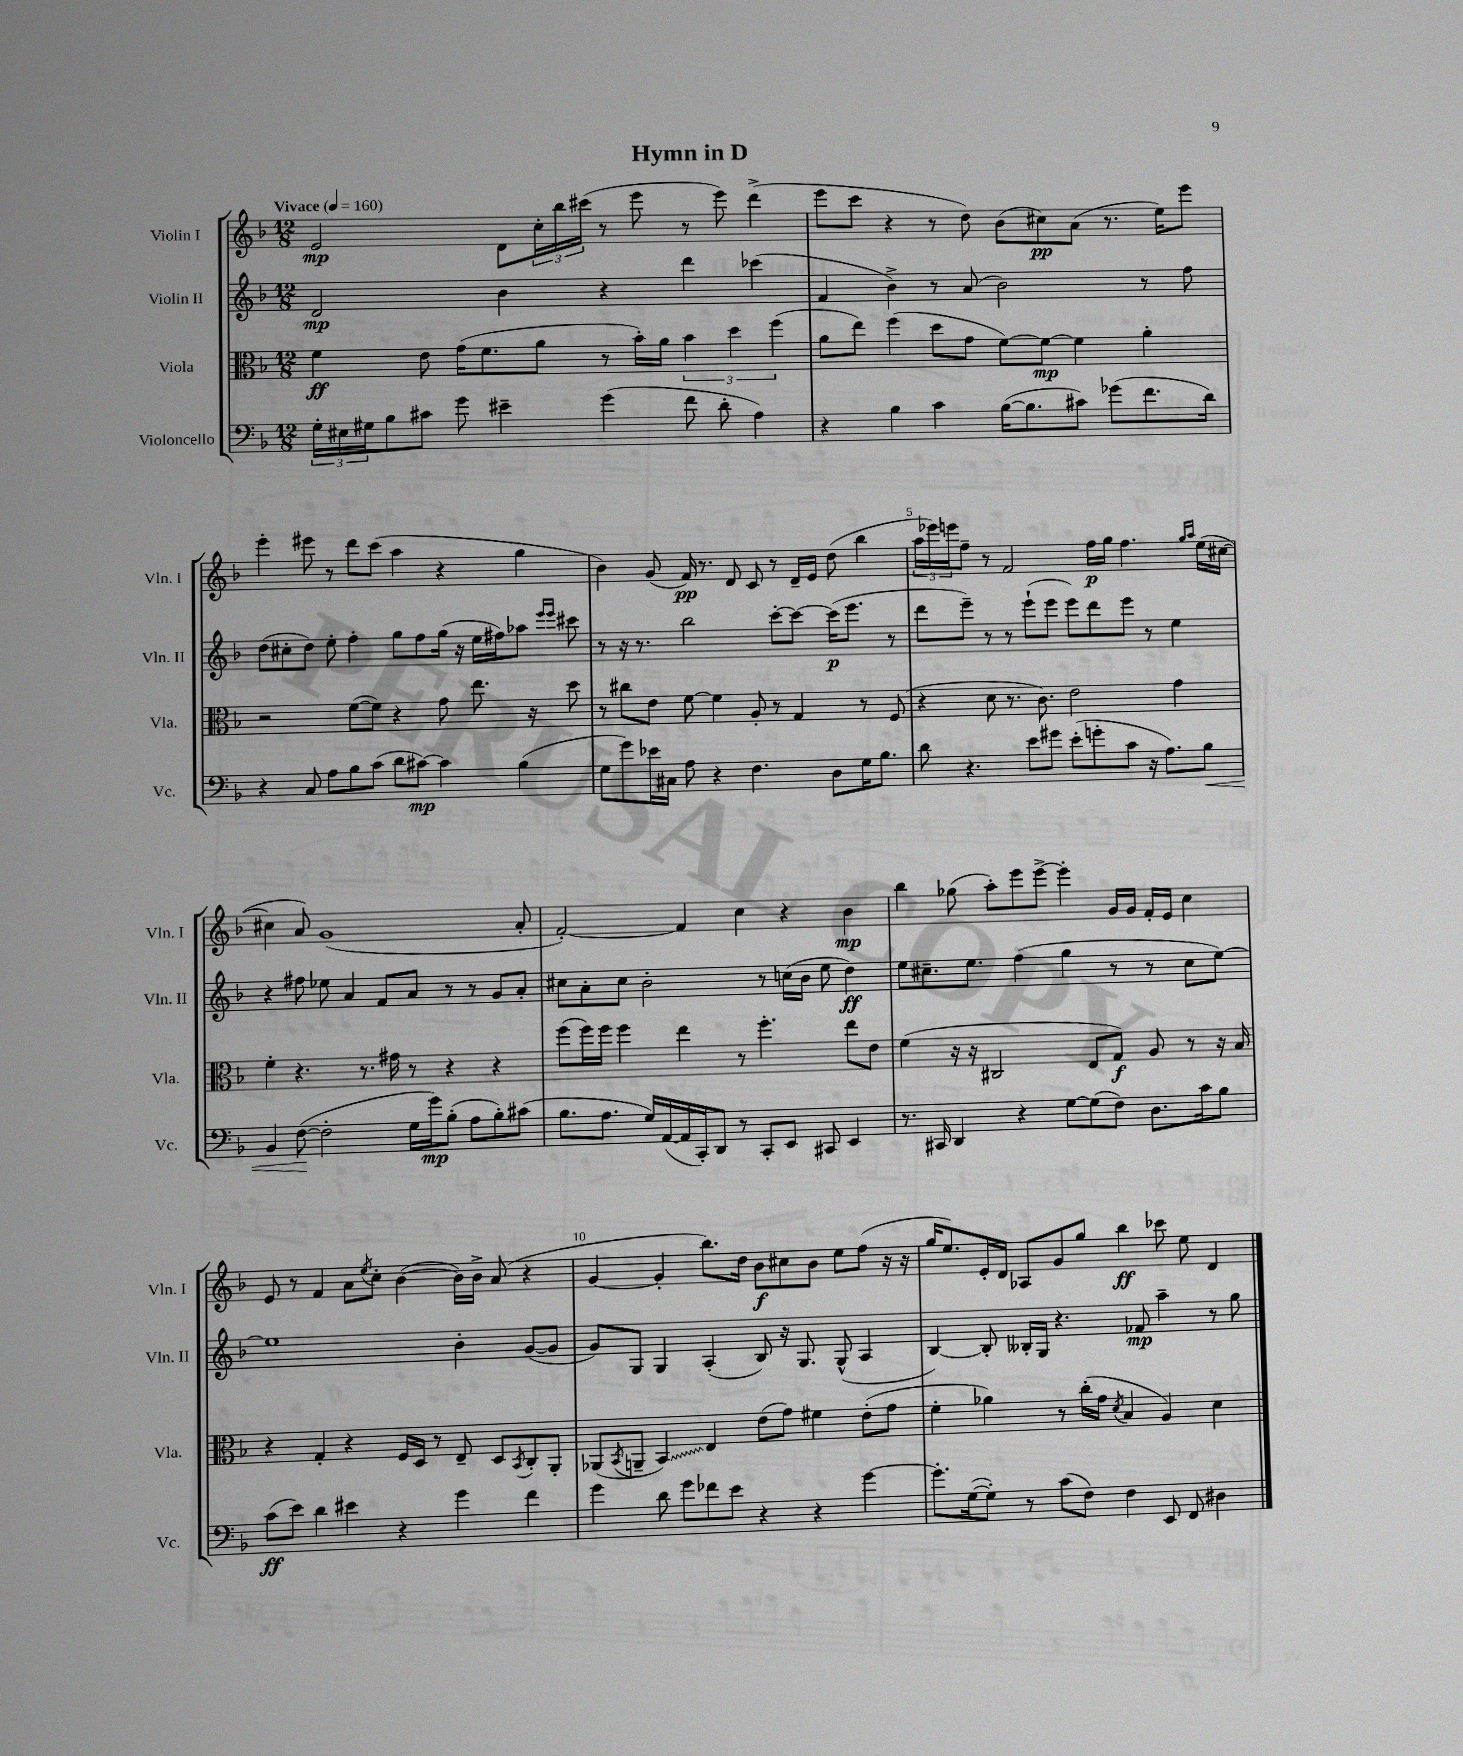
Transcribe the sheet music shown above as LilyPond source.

\header { title = "Hymn in D" }
<<
\new StaffGroup <<
\new Staff = "s0" \with { instrumentName = "Violin I" shortInstrumentName = "Vln. I" } {
    \clef treble \key f \major \numericTimeSignature \time 12/8 \tempo "Vivace" 4 = 160
    e'2\mp d'8 \tuplet 3/2 { c''16-. bes''16 cis'''16( } r8 e'''8 r8 e'''8) d'''4->( |
    e'''8 c'''8 r4 r8 d''8) bes'8( cis''8\pp) a'8( r8. e''16) e'''8 |
    e'''4-. eis'''8 r8 d'''8 c'''8( a''4 r4 g''4 |
    bes'4) g'8( f'16\pp) r8. d'8 c'8 r8 d'16-- e'16 d''8( bes''4 |
    \tuplet 3/2 { a''16 ees'''16) e'''16 } f''8-- r8 f'2 f''16\p g''16 f''4. \grace { g''16 a''16 } e''16( cis''16~ |
    cis''4 a'8) g'1( a'8-. |
    f'2~-.) f'4 c''4 r4 bes'4\mp |
    bes''4 ges''8( a''8-.) e'''8 e'''8~-> e'''4-. g'16 g'16 f'16-. e'16 c''4 |
    e'8 r8 f'4 a'8 \acciaccatura { e''8 } c''8-. bes'4~( bes'16) bes'16-> a'8( r4 |
    g'4~ g'4-. bes''8.) d''16 bes'8\f cis''8 bes'8 e''8 f''8( r16 r16 |
    g''16 e''8.) e'16-. d'16 aes8 g'8 g''8 bes''4\ff ces'''8 e''8 d'4 \bar "|." |
}
\new Staff = "s1" \with { instrumentName = "Violin II" shortInstrumentName = "Vln. II" } {
    \clef treble \key f \major \numericTimeSignature \time 12/8
    d'2\mp bes'4 r4 d'''4 ces'''4( |
    f'4 bes'4->) r8 a'8( bes'2) r8 f''8 |
    d''8( cis''8-. d''8) e''8-. f''4-. g''8 f''8 g''16( r16 e''16 fis''16) aes''8 \grace { e'''16 e'''16 } cis'''8 |
    r8 r16 r8. bes''2 c'''8~-. c'''8~ c'''16\p( e'''8. r8 |
    d'''8 e'''8--) r8 r8 e'''8-!( e'''8 e'''8) d'''8 e'''8 r8 e''4 |
    r4 fis''8 ees''8 a'4 f'8 a'8 r8 r8 g'8 a'8-. |
    cis''8 a'8-. cis''8 bes'2-. r8 c''16( bes'16 e''8 d''4\ff) |
    e''8 cis''8.-- e''8. f''4( g''4 r8 r8 cis''8 e''8~) |
    e''1 bes'4-. g'8~( g'8 |
    g'8) g8 g4 a4-.( bes8) r16 g8. g8-^( a4 |
    bes4~) bes8-. beses16-. g16 r4. fes'8\mp a''4-- r8 g''8 \bar "|." |
}
\new Staff = "s2" \with { instrumentName = "Viola" shortInstrumentName = "Vla." } {
    \clef alto \key f \major \numericTimeSignature \time 12/8
    f'4\ff e'8 g'16( f'8. a'8 r8 bes'16-.) a'16 \tuplet 3/2 { bes'4 d''4 f''4( } |
    a'8 e''8) f''4( d''8 g'8 f'8~) f'8~\mp f'4 a'4-. |
    r2 f'8~( f'8) r4 g'8 e''8. r16 d''8 |
    r8 cis''8 e'8 f'8~ f'4 a8-. r8 g4 r8 f8( |
    r4 d'8 r8. c'8.) e'2 g'4 |
    f'4-. r4. r8. gis'16 r8 r4 r4 |
    f''8( f''16) f''16 f''4 e''4 r8 f''4.-. e''8 e'8 |
    f'4( r16 r16 cis2 e8 g8\f) a8 r8 r16 bes16 |
    r4 g4-. r4 f16 d16 r8 e8-- d8 \acciaccatura { bes,8 } c8-. a,8-. |
    aes,8( \acciaccatura { bes,8 } a,8-- \once \override Glissando.style = #'zigzag bes,4\glissando) e4 e'8( g'8) fis'4 e'8-.( g'8 |
    f'4-. aes'4) r8 c''16-.( g'16 \acciaccatura { d'8 } bes4 a4) d'4 \bar "|." |
}
\new Staff = "s3" \with { instrumentName = "Violoncello" shortInstrumentName = "Vc." } {
    \clef bass \key f \major \numericTimeSignature \time 12/8
    \tuplet 3/2 { g16-. eis16 gis16 } bes8 cis'8 g'8 eis'4-- g'4( f'8 d'8-. a4) |
    r4 bes4 c'4 bes16~( bes8. cis'8) ges'8( f'8. d'16) |
    r4 c8 a8 bes8 c'8( d'8 cis'8~\mp) cis'4 bes4( |
    g8 g'8) ees'16 cis16 a8 r4 f4. d8 g16 bes8. |
    d'8 r4. e'8 gis'8 e'8-.( g'8-. c'8 r16 a8.) bes8\< |
    bes,4 f8~\!( f2-. g16 g'16\mp) bes8-.( a8 bes8-.) cis'8( |
    bes8. a8. g16) a,16~( a,16 c,16-.) d,8 r8 c,8-. e,8 cis,8 e,4 |
    r8. cis,16 d,4 r4 g8~ g8( f8) d8. c'16 bes8 |
    c'8\ff( e'8) d'4 eis'4 r4 g'4 f'4 |
    g'4 d'8 g'8 fes'8 e'8 r4 r4 g'4~ |
    g'8.-. g16~( g8-.) r8 c'8( f8) f4 e,8 f,8 dis4 \bar "|." |
}
>>
>>
\layout { \context { \Score \override BarNumber.break-visibility = ##(#f #t #t) barNumberVisibility = #(every-nth-bar-number-visible 5) } }
